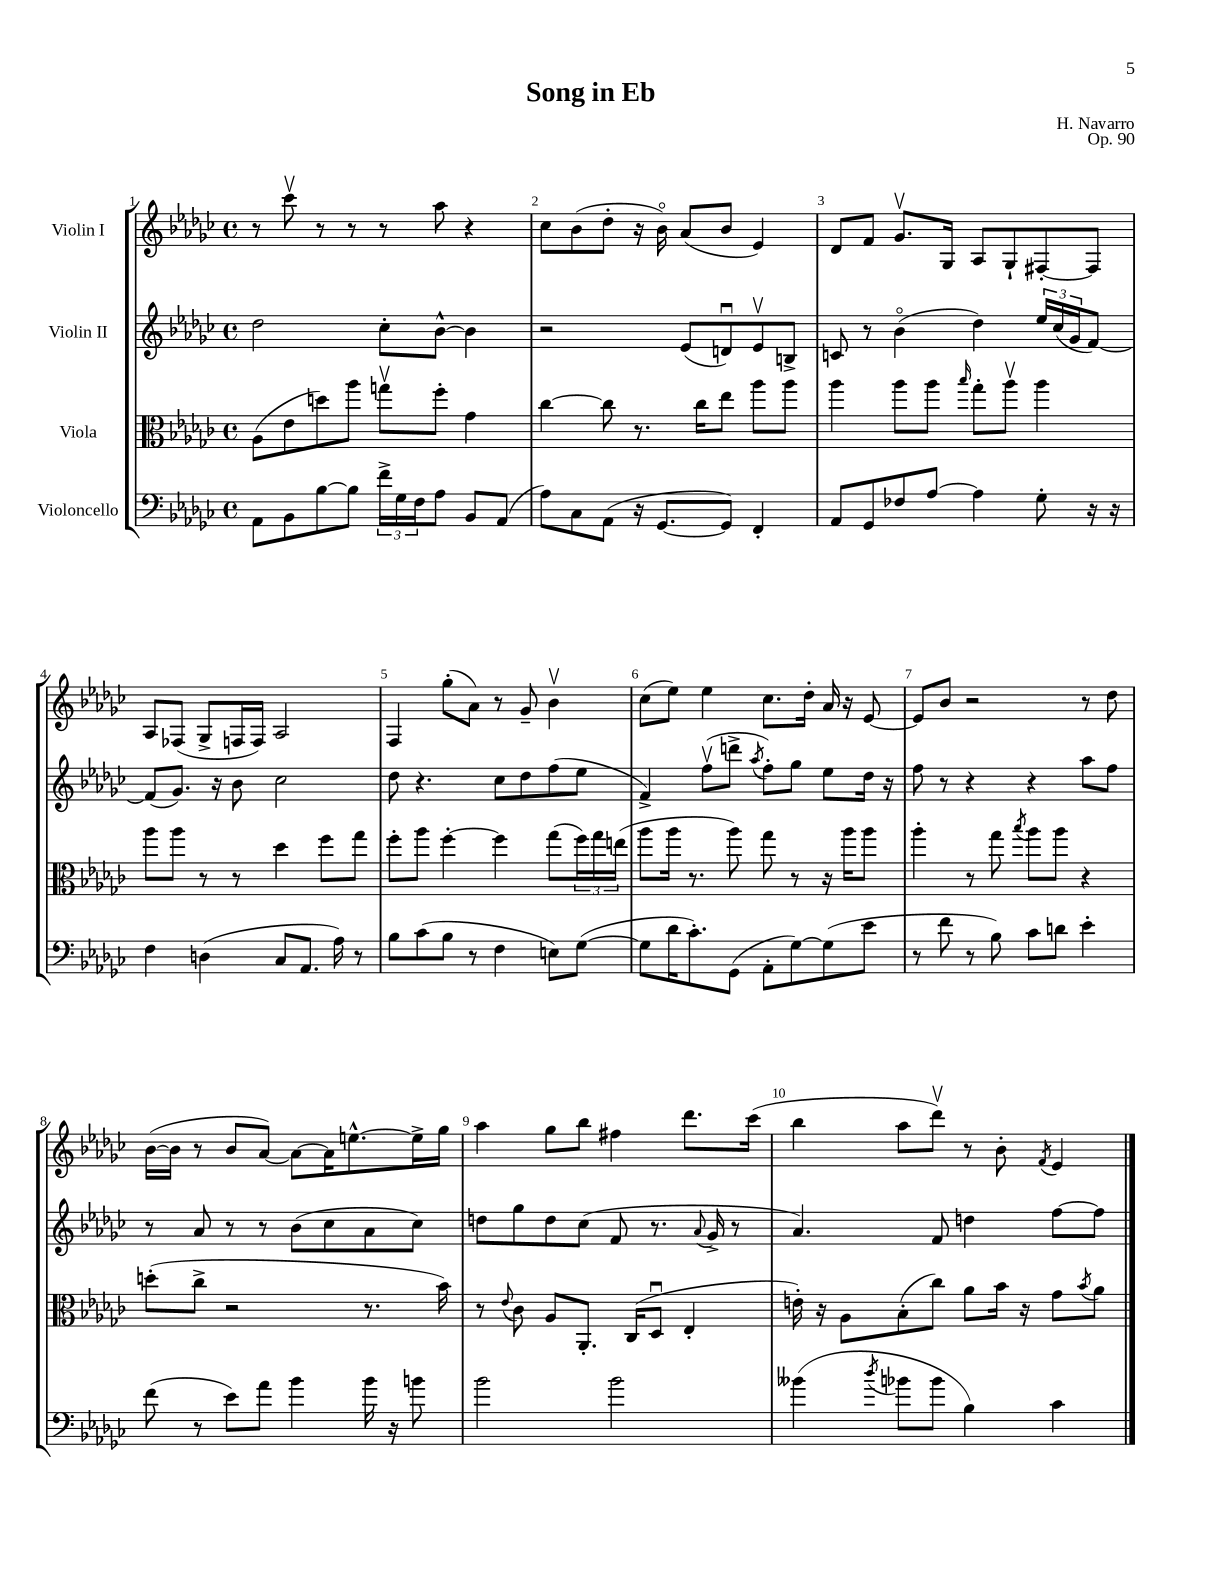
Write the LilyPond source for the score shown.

\header { title = "Song in Eb" composer = "H. Navarro" opus = "Op. 90" }
<<
\new StaffGroup <<
\new Staff = "s0" \with { instrumentName = "Violin I" } {
    \clef treble \key ges \major \defaultTimeSignature \time 4/4
    r8 ces'''8\upbow r8 r8 r8 aes''8 r4 |
    ces''8 bes'8( des''8-. r16 bes'16\flageolet) aes'8( bes'8 ees'4) |
    des'8 f'8 ges'8.\upbow ges16 aes8 ges8-! fis8~-. fis8 |
    aes8 fes8( ges8-> f16 f16) aes2 |
    f4 ges''8-.( aes'8) r8 ges'8-- bes'4\upbow |
    ces''8( ees''8) ees''4 ces''8. des''16-. aes'16 r16 ees'8~ |
    ees'8 bes'8 r2 r8 des''8 |
    bes'16~( bes'16 r8 bes'8 aes'8~) aes'8~ aes'16 e''8.~-^ e''16-> ges''16 |
    aes''4 ges''8 bes''8 fis''4 des'''8. ces'''16( |
    bes''4 aes''8 des'''8\upbow) r8 bes'8-. \acciaccatura { f'8 } ees'4 \bar "|." |
}
\new Staff = "s1" \with { instrumentName = "Violin II" } {
    \clef treble \key ges \major \defaultTimeSignature \time 4/4
    des''2 ces''8-. bes'8~-^ bes'4 |
    r2 ees'8( d'8\downbow) ees'8\upbow b8-> |
    c'8 r8 bes'4\flageolet( des''4) \tuplet 3/2 { ees''16 ces''16( ges'16 } f'8~) |
    f'8( ges'8.) r16 bes'8 ces''2 |
    des''8 r4. ces''8 des''8 f''8( ees''8 |
    f'4->) f''8\upbow( d'''8-> \acciaccatura { aes''8 } f''8-.) ges''8 ees''8 des''16 r16 |
    f''8 r8 r4 r4 aes''8 f''8 |
    r8 aes'8 r8 r8 bes'8( ces''8 aes'8 ces''8) |
    d''8 ges''8 d''8 ces''8( f'8 r8. \appoggiatura { aes'8 } ges'16-> r8 |
    aes'4.) f'8 d''4 f''8~ f''8 \bar "|." |
}
\new Staff = "s2" \with { instrumentName = "Viola" } {
    \clef alto \key ges \major \defaultTimeSignature \time 4/4
    aes8( ees'8 d''8) aes''8 g''8\upbow f''8-. ges'4 |
    ces''4~ ces''8 r8. ces''16 ees''8 aes''8 aes''8 |
    aes''4 aes''8 aes''8 \grace { bes''16 } ges''8-. aes''8\upbow aes''4 |
    aes''8 aes''8 r8 r8 des''4 f''8 ges''8 |
    f''8-. aes''8 f''4~-. f''4 ges''8( \tuplet 3/2 { f''16) ges''16 e''16( } |
    aes''8 aes''16 r8. aes''8) ges''8 r8 r16 aes''16 aes''8 |
    aes''4-. r8 ges''8 \acciaccatura { bes''8 } aes''8 aes''8 r4 |
    d''8-.( ces''8-> r2 r8. bes'16) |
    r8 \appoggiatura { ees'8 } ces'8 aes8 aes,8.-. ces16( des8\downbow ees4-. |
    e'16-.) r16 aes8 bes8-.( ces''8) aes'8 bes'16 r16 ges'8 \acciaccatura { bes'8 } aes'8 \bar "|." |
}
\new Staff = "s3" \with { instrumentName = "Violoncello" } {
    \clef bass \key ges \major \defaultTimeSignature \time 4/4
    aes,8 bes,8 bes8~ bes8 \tuplet 3/2 { f'16-> ges16 f16 } aes8 bes,8 aes,8( |
    aes8) ces8 aes,8( r16 ges,8.~ ges,8) f,4-. |
    aes,8 ges,8 fes8 aes8~ aes4 ges8-. r16 r16 |
    f4 d4( ces8 aes,8. aes16) r8 |
    bes8 ces'8( bes8 r8 f4 e8) ges8~( |
    ges8 des'16 ces'8.-.) ges,8( aes,8-. ges8~) ges8( ees'8 |
    r8 f'8 r8 bes8) ces'8 d'8 ees'4-. |
    f'8( r8 ees'8) aes'8 bes'4 bes'16 r16 b'8 |
    bes'2 bes'2 |
    beses'4( \acciaccatura { des''8 } bes'8 bes'8 bes4) ces'4 \bar "|." |
}
>>
>>
\layout { \context { \Score \override BarNumber.break-visibility = ##(#f #t #t) barNumberVisibility = #all-bar-numbers-visible } }
